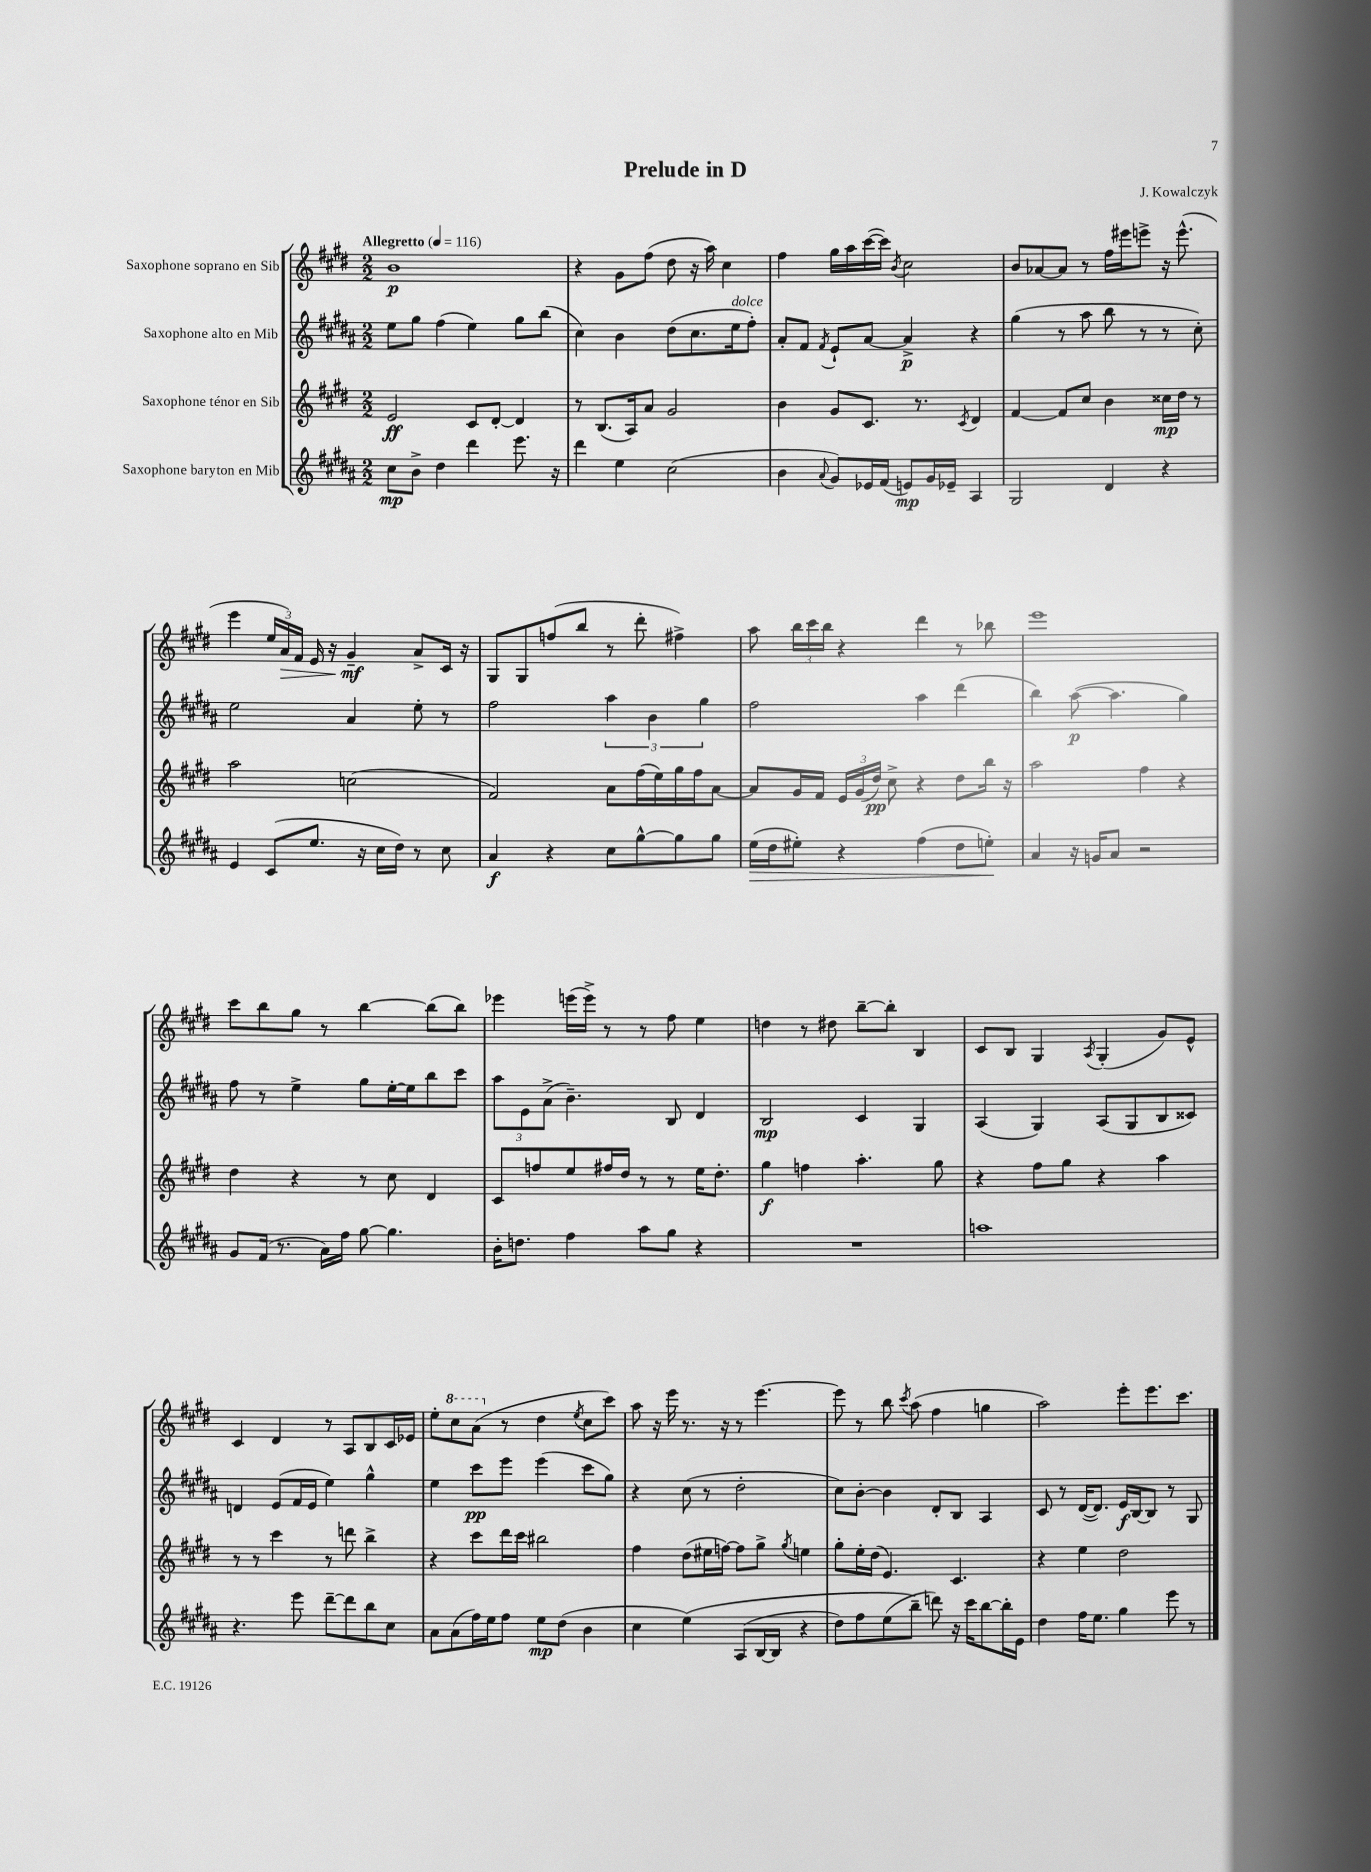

**kern	**dynam	**kern	**dynam	**kern	**dynam	**kern	**dynam
*part4	*part4	*part3	*part3	*part2	*part2	*part1	*part1
*staff4	*staff4	*staff3	*staff3	*staff2	*staff2	*staff1	*staff1
*I"Saxophone baryton en Mib	*	*I"Saxophone ténor en Sib	*	*I"Saxophone alto en Mib	*	*I"Saxophone soprano en Sib	*
*clefG2	*	*clefG2	*	*clefG2	*	*clefG2	*
*k[f#c#g#d#a#]	*	*k[f#c#g#d#]	*	*k[f#c#g#d#a#]	*	*k[f#c#g#d#]	*
*M2/2	*	*M2/2	*	*M2/2	*	*M2/2	*
*MM116	*	*MM116	*	*MM116	*	*MM116	*
=1	=1	=1	=1	=1	=1	=1	=1
!	!	!	!	!	!	!LO:TX:a:B:t=Allegretto	!
8cc#\L	mp	2e/	ff	8ee\L	.	1b	p
8b^\J	.	.	.	8gg#\J	.	.	.
4dd#\	.	.	.	(4ff#\	.	.	.
4ddd#\	.	8c#/L	.	4ee\)	.	.	.
.	.	[8d#'/J	.	.	.	.	.
8.eee\	.	4d#/]	.	8gg#\L	.	.	.
.	.	.	.	(8bb\J	.	.	.
16r	.	.	.	.	.	.	.
=2	=2	=2	=2	=2	=2	=2	=2
4ddd#\	.	8r	.	4cc#\)	.	4r	.
.	.	(8.B/L	.	.	.	.	.
4ee\	.	.	.	4b\	.	8g#\L	.
.	.	16A/k)	.	.	.	.	.
.	.	8a/J	.	.	.	(8ff#\J	.
(2cc#\	.	2g#/	.	(8dd#\L	.	8dd#\	.
.	.	.	.	8.cc#\	.	16r	.
.	.	.	.	.	.	16aa\)	.
.	.	.	.	.	.	4cc#\	.
!	!	!	!	!LO:TX:a:i:t=dolce	!	!	!
.	.	.	.	16ee\k	.	.	.
.	.	.	.	8ff#'\J)	.	.	.
=3	=3	=3	=3	=3	=3	=3	=3
4b\	.	4b\	.	8a#'/L	.	4ff#\	.
.	.	.	.	8f#/J	.	.	.
8qqa#/	.	.	.	8qf#/	.	.	.
8g#/L)	.	8g#/L	.	8e`/L	.	16gg#\LL	.
.	.	.	.	.	.	16aa\	.
16e-X/L	.	8.c#/J	.	[8a#/J	.	([16ccc#\	.
(16f#/JJ	.	.	.	.	.	16ccc#\JJ])	.
.	.	.	.	.	.	8qb/	.
8en/L)	mp	.	.	4a#^/]	p	2cc#\	.
.	.	8.r	.	.	.	.	.
16g#/L	.	.	.	.	.	.	.
16e-X~/JJ	.	.	.	.	.	.	.
.	.	8qc#/	.	.	.	.	.
4A#/	.	4d#/	.	4r	.	.	.
=4	=4	=4	=4	=4	=4	=4	=4
2G#/	.	[4f#/	.	(4gg#\	.	8b/L	.
.	.	.	.	.	.	[8a-X/	.
.	.	8f#/L]	.	8r	.	8a-/J]	.
.	.	8cc#/J	.	8aa#\	.	8r	.
4d#/	.	4b\	.	8bb\	.	16ff#\LL	.
.	.	.	.	.	.	16eee#X\J	.
.	.	.	.	8r	.	8eeen^\J	.
4r	.	16cc##X\LL	mp	8r	.	16r	.
.	.	16dd#\JJ	.	.	.	(8.eee^^\	.
.	.	8r	.	8cc#'\)	.	.	.
!!LO:LB:g=z
=5	=5	=5	=5	=5	=5	=5	=5
4e/	.	2aa\	.	2ee\	.	4eee\	.
(8c#/L	.	.	.	.	.	24ee/LL	.
!	!	!	!	!	!	!	!LO:HP:b
.	.	.	.	.	.	24a/)	>
.	.	.	.	.	.	24f#/JJ	.
8.ee/J	.	.	.	.	.	16e/	.
.	.	.	.	.	.	16r	.
.	.	(2ccn\	.	4a#/	.	4g#~/	mf
16r	.	.	.	.	.	.	.
16cc#\LL	.	.	.	.	.	.	.
16dd#\JJ)	.	.	.	.	.	.	.
8r	.	.	.	8ee'\	.	8a^/L	]
8cc#\	.	.	.	8r	.	16c#/Jk	.
.	.	.	.	.	.	16r	.
=6	=6	=6	=6	=6	=6	=6	=6
4a#/	f	2f#/)	.	2ff#\	.	8G#/L	.
.	.	.	.	.	.	8G#/	.
4r	.	.	.	.	.	(8ffn/	.
.	.	.	.	.	.	8bb/J	.
8cc#\L	.	8a\L	.	6aa#\	.	8r	.
[8gg#^^\	.	(16ff#\L	.	.	.	8ddd#'\	.
.	.	.	.	6b\	.	.	.
.	.	16ee\)	.	.	.	.	.
8gg#\]	.	16gg#\	.	.	.	4ff#X^\)	.
.	.	16ff#\J	.	.	.	.	.
.	.	.	.	6gg#\	.	.	.
8gg#\J	.	[8a\J	.	.	.	.	.
=7	=7	=7	=7	=7	=7	=7	=7
!	!LO:HP:b	!	!	!	!	!	!
(16ee\LL	>	8a/L]	.	2ff#\	.	8aa\	.
16dd#\J	.	.	.	.	.	.	.
8ee#X'\J)	.	16g#/L	.	.	.	24bb\LL	.
.	.	.	.	.	.	24ccc#\	.
.	.	16f#/JJ	.	.	.	.	.
.	.	.	.	.	.	24bb\JJ	.
4r	.	24e/LL	.	.	.	4r	.
.	.	(24g#/	.	.	.	.	.
.	.	24dd#/JJ)	pp	.	.	.	.
.	.	8cc#^\	.	.	.	.	.
(4ff#\	.	4r	.	4aa#\	.	4ddd#\	.
8dd#\L	.	8dd#\L	.	(4ddd#\	.	8r	.
8een'\J)	.	16bb\Jk	.	.	.	8bb-X\	.
.	.	16r	.	.	.	.	.
.	]	.	.	.	.	.	.
=8	=8	=8	=8	=8	=8	=8	=8
4a#/	.	2aa\	.	4bb\)	.	1eee	.
16r	.	.	.	([8aa#\	p	.	.
16gn/KL	.	.	.	.	.	.	.
8a#/J	.	.	.	4.aa#\]	.	.	.
2r	.	4ff#\	.	.	.	.	.
.	.	4r	.	4gg#\)	.	.	.
!!LO:LB:g=z
=9	=9	=9	=9	=9	=9	=9	=9
8g#/L	.	4dd#\	.	8ff#\	.	8ccc#\L	.
(16f#/Jk	.	.	.	8r	.	8bb\	.
8.r	.	.	.	.	.	.	.
.	.	4r	.	4ee^\	.	8gg#\J	.
16a#\LL)	.	.	.	.	.	8r	.
16ff#\JJ	.	.	.	.	.	.	.
[8gg#\	.	8r	.	8gg#\L	.	[4bb\	.
4.gg#\]	.	8cc#\	.	[16ee'\L	.	.	.
.	.	.	.	16ee\J]	.	.	.
.	.	4d#/	.	8bb\	.	(8bb\L]	.
.	.	.	.	8ccc#\J	.	8bb\J)	.
=10	=10	=10	=10	=10	=10	=10	=10
16b'\KL	.	8c#/L	.	12aa#\L	.	4eee-X\	.
8.ddn\J	.	.	.	.	.	.	.
.	.	.	.	12e\	.	.	.
.	.	8ffn/	.	.	.	.	.
.	.	.	.	(12a#^\J	.	.	.
4ff#\	.	8ee/	.	4.b~\)	.	(16eeen\LL	.
.	.	.	.	.	.	16eee^\JJ)	.
.	.	16ff#X/L	.	.	.	8r	.
.	.	16dd#/JJ	.	.	.	.	.
8aa#\L	.	8r	.	.	.	8r	.
8gg#\J	.	8r	.	8B/	.	8ff#\	.
4r	.	16ee\KL	.	4d#/	.	4ee\	.
.	.	8.dd#'\J	.	.	.	.	.
=11	=11	=11	=11	=11	=11	=11	=11
1r	.	4gg#\	f	2B/	mp	4ddn\	.
.	.	4ffn\	.	.	.	8r	.
.	.	.	.	.	.	8dd#X\	.
.	.	4.aa'\	.	4c#/	.	[8bb~\L	.
.	.	.	.	.	.	8bb'\J]	.
.	.	.	.	4G#/	.	4B/	.
.	.	8gg#\	.	.	.	.	.
=12	=12	=12	=12	=12	=12	=12	=12
1aan	.	4r	.	(4A#/	.	8c#/L	.
.	.	.	.	.	.	8B/J	.
.	.	8ff#\L	.	4G#/)	.	4G#/	.
.	.	8gg#\J	.	.	.	.	.
.	.	.	.	.	.	8qA/	.
.	.	4r	.	(8A#/L	.	(4G#'/	.
.	.	.	.	8G#/	.	.	.
.	.	4aa\	.	8B/	.	8g#/L)	.
.	.	.	.	8c##X/J)	.	8e^^/J	.
!!LO:LB:g=z
=13	=13	=13	=13	=13	=13	=13	=13
4.r	.	8r	.	4dn/	.	4c#/	.
.	.	8r	.	.	.	.	.
.	.	4ccc#\	.	(8e/L	.	4d#/	.
8eee\	.	.	.	16f#/L	.	.	.
.	.	.	.	16e/JJ	.	.	.
[8ddd#~\L	.	8r	.	4ee\)	.	8r	.
8ddd#\]	.	8dddn\	.	.	.	8A/L	.
8bb\	.	4bb^\	.	4gg#^^\	.	8B/	.
8cc#\J	.	.	.	.	.	16c#/L	.
.	.	.	.	.	.	16e-X/JJ	.
=14	=14	=14	=14	=14	=14	=14	=14
8a#\L	.	4r	.	4ee\	.	8ee'\L	.
*	*	*	*	*	*	*8va	*
(8a#\	.	.	.	.	.	8ccc#\	.
16ff#\L)	.	8ccc#\L	.	8ccc#\L	pp	(8aa\J	.
16ee\J	.	.	.	.	.	.	.
*	*	*	*	*	*	*X8va	*
8ff#\J	.	16ddd#\L	.	8eee\J	.	8r	.
.	.	16ccc#\JJ	.	.	.	.	.
8ee\L	mp	2bb#X\	.	(4eee\	.	4dd#\	.
(8dd#\J	.	.	.	.	.	.	.
.	.	.	.	.	.	8qee/	.
4b\	.	.	.	8ccc#\L	.	8cc#\L	.
.	.	.	.	8gg#\J)	.	8ccc#\J)	.
=15	=15	=15	=15	=15	=15	=15	=15
4cc#\	.	4ff#\	.	4r	.	8aa\	.
.	.	.	.	.	.	16r	.
.	.	.	.	.	.	16eee\	.
(4ee\)	.	(8dd#\L	.	(8cc#\	.	8.r	.
.	.	16ee#X\L	.	8r	.	.	.
.	.	[16ffn\JJ)	.	.	.	16r	.
(8A#/L	.	8ff\L]	.	2dd#'\	.	8r	.
[16B/L	.	8gg#^\J	.	.	.	[4.eee\	.
16B/JJ]	.	.	.	.	.	.	.
.	.	8qgg#/	.	.	.	.	.
4r	.	4een\	.	.	.	.	.
=16	=16	=16	=16	=16	=16	=16	=16
8dd#\L)	.	8gg#'\L	.	8cc#\L)	.	8eee\]	.
8ff#\	.	16ee'\L	.	[8b'\J	.	8r	.
.	.	(16dd#\JJ	.	.	.	.	.
(8ee\	.	4.e/)	.	4b\]	.	8bb\	.
.	.	.	.	.	.	8qccc#/	.
8bb~\J)	.	.	.	.	.	(8aa\	.
8dddn\)	.	.	.	8d#'/L	.	4ff#\	.
16r	.	4.c#/	.	8B/J	.	.	.
16ccc#\KL	.	.	.	.	.	.	.
[8bb\	.	.	.	4A#/	.	4ggn\	.
16bb'\L]	.	.	.	.	.	.	.
16e\JJ	.	.	.	.	.	.	.
=17	=17	=17	=17	=17	=17	=17	=17
4dd#\	.	4r	.	8c#/	.	2aa\)	.
.	.	.	.	8r	.	.	.
16ff#\KL	.	4ee\	.	([16d#/KL	.	.	.
8.ee\J	.	.	.	8.d#/J])	.	.	.
4gg#\	.	2dd#\	.	16e/LL	f	8eee'\L	.
.	.	.	.	[16B/J	.	.	.
.	.	.	.	8B/J]	.	8.eee\	.
8eee\	.	.	.	8r	.	.	.
.	.	.	.	.	.	8.ccc#\J	.
8r	.	.	.	8G#/	.	.	.
==	==	==	==	==	==	==	==
*-	*-	*-	*-	*-	*-	*-	*-
